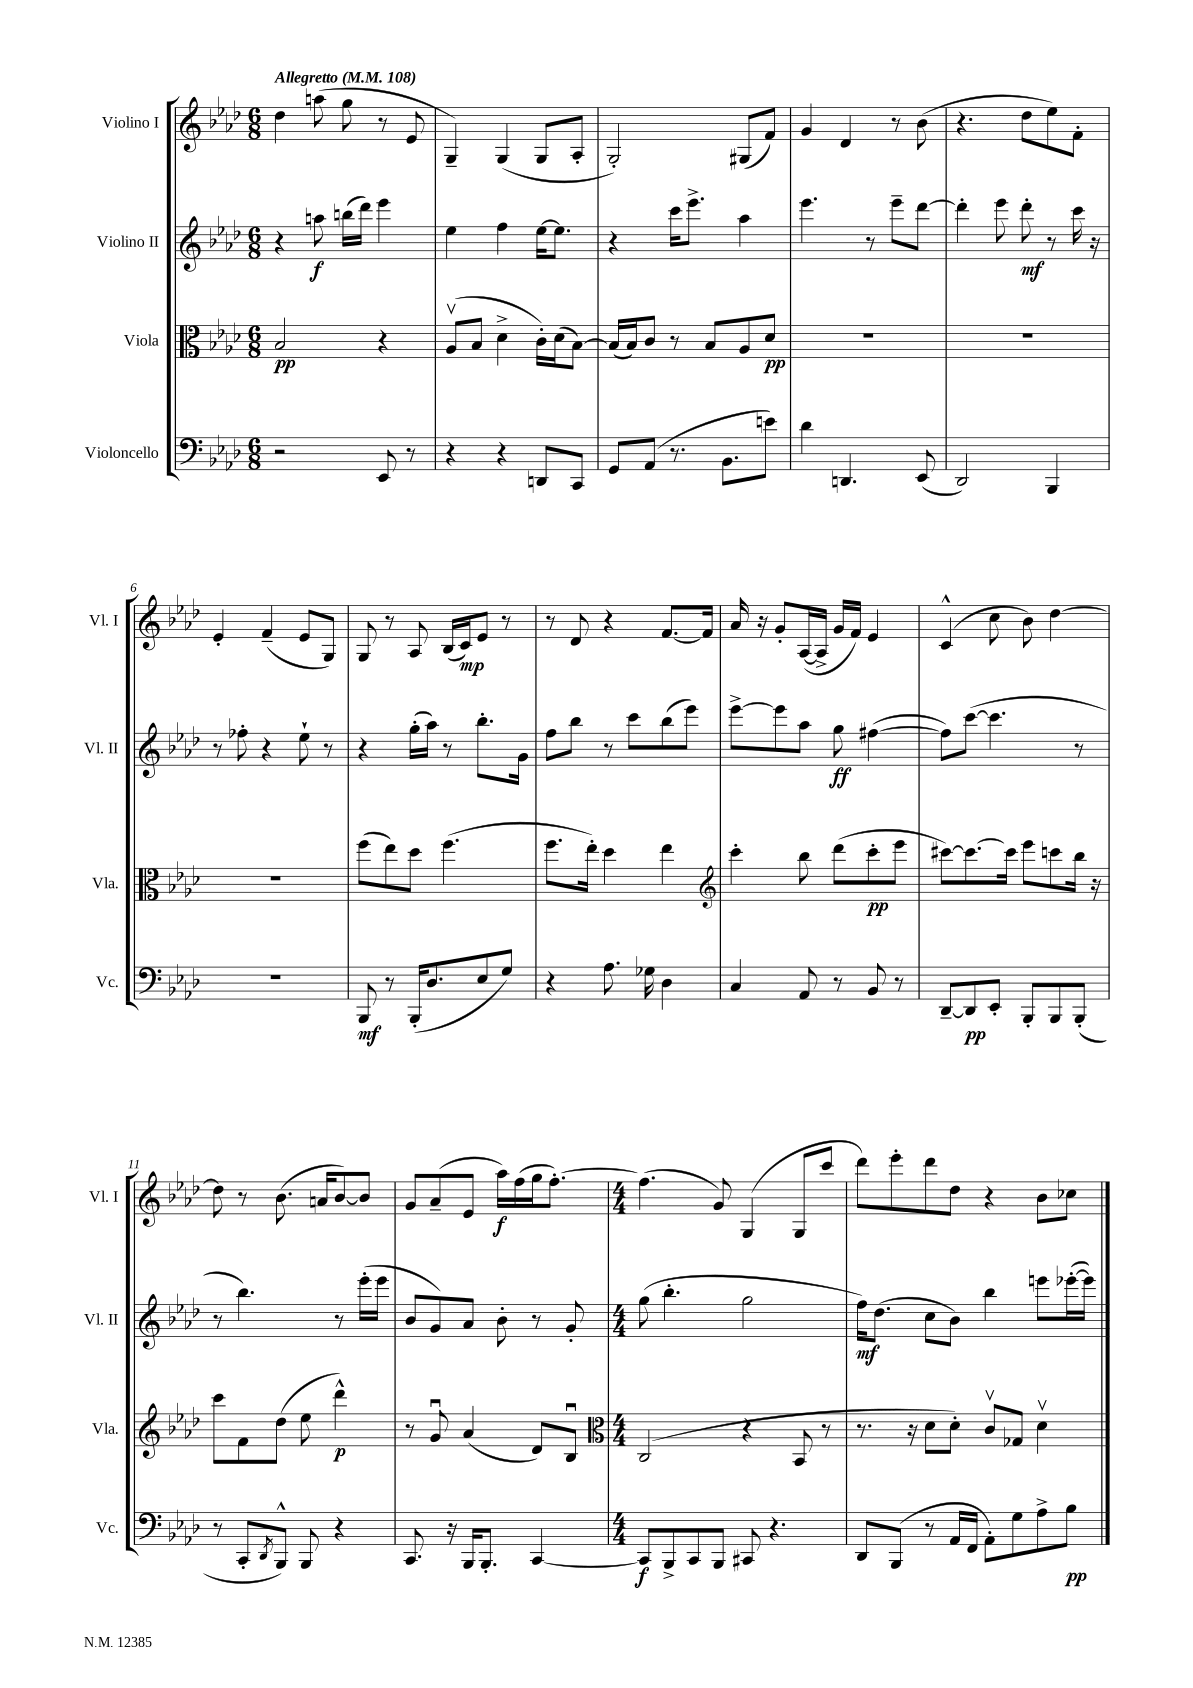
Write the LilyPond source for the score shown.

<<
\new StaffGroup <<
\new Staff = "s0" \with { instrumentName = "Violino I" shortInstrumentName = "Vl. I" } {
    \clef treble \key aes \major \numericTimeSignature \time 6/8 \tempo "Allegretto" 4 = 108
    des''4 a''8( g''8 r8 ees'8 |
    g4--) g4( g8 aes8-. |
    g2-.) gis8( f'8) |
    g'4 des'4 r8 bes'8( |
    r4. des''8 ees''8) f'8-. |
    ees'4-. f'4--( ees'8 g8) |
    g8 r8 aes8 bes16( c'16\mp) ees'8 r8 |
    r8 des'8 r4 f'8.~ f'16 |
    aes'16 r16 g'8-. aes16~( aes16-> g'16 f'16) ees'4 |
    c'4-^( c''8 bes'8) des''4~ |
    des''8 r8 bes'8.( a'16 bes'8~) bes'8 |
    g'8 aes'8--( ees'8 aes''16\f) f''16( g''16 f''8.~-.) |
    \numericTimeSignature \time 4/4 f''4.( g'8) g4( g8 c'''8 |
    des'''8) ees'''8-. des'''8 des''8 r4 bes'8 ces''8 \bar "|." |
}
\new Staff = "s1" \with { instrumentName = "Violino II" shortInstrumentName = "Vl. II" } {
    \clef treble \key aes \major \numericTimeSignature \time 6/8
    r4 a''8\f b''16( des'''16) ees'''4 |
    ees''4 f''4 ees''16~ ees''8. |
    r4 c'''16 ees'''8.-> aes''4 |
    ees'''4. r8 ees'''8-- des'''8~ |
    des'''4-. ees'''8 des'''8-.\mf r8 c'''16 r16 |
    r8 fes''8-. r4 ees''8-! r8 |
    r4 g''16-.( aes''16) r8 bes''8.-. g'16 |
    f''8 bes''8 r8 c'''8 bes''8( ees'''8) |
    ees'''8~-> ees'''8 aes''8 g''8\ff fis''4~( |
    fis''8) c'''8~( c'''4. r8 |
    r8 bes''4.) r8 ees'''16-.( ees'''16 |
    bes'8 g'8) aes'8 bes'8-. r8 g'8-. |
    \numericTimeSignature \time 4/4 g''8( bes''4.-. g''2 |
    f''16\mf) des''8.( c''8 bes'8) bes''4 e'''8 ees'''16~-.( ees'''16) \bar "|." |
}
\new Staff = "s2" \with { instrumentName = "Viola" shortInstrumentName = "Vla." } {
    \clef alto \key aes \major \numericTimeSignature \time 6/8
    bes2\pp r4 |
    aes8\upbow( bes8 des'4-> c'16-.) des'16( bes8~) |
    bes16( bes16) c'8 r8 bes8 aes8 des'8\pp |
    R2. |
    R2. |
    R2. |
    f''8( ees''8) des''8 f''4.( |
    f''8. ees''16-.) des''4 ees''4 |
    \clef treble c'''4-. bes''8 des'''8( c'''8-.\pp ees'''8 |
    cis'''8~) cis'''8.~ cis'''16 ees'''8 c'''8 bes''16 r16 |
    c'''8 f'8 des''8( ees''8 des'''4-^\p) |
    r8 g'8\downbow aes'4( des'8) bes8\downbow |
    \numericTimeSignature \time 4/4 \clef alto c2( r4 bes,8 r8 |
    r8. r16 des'8 des'8-.) c'8\upbow ges8 des'4\upbow \bar "|." |
}
\new Staff = "s3" \with { instrumentName = "Violoncello" shortInstrumentName = "Vc." } {
    \clef bass \key aes \major \numericTimeSignature \time 6/8
    r2 ees,8 r8 |
    r4 r4 d,8 c,8 |
    g,8 aes,8( r8. bes,8. e'8) |
    des'4 d,4. ees,8( |
    des,2) bes,,4 |
    R2. |
    bes,,8\mf r8 bes,,16-.( des8. ees8 g8) |
    r4 aes8. ges16 des4 |
    c4 aes,8 r8 bes,8 r8 |
    des,8~-- des,8\pp ees,8-. bes,,8-. bes,,8 bes,,8-.( |
    r8 c,8-. \acciaccatura { des,8 } bes,,8-^) bes,,8 r4 |
    c,8. r16 bes,,16 bes,,8.-. c,4~ |
    \numericTimeSignature \time 4/4 c,8\f bes,,8-> c,8 bes,,8 cis,8 r4. |
    des,8 bes,,8( r8 aes,16 f,16 aes,8-.) g8 aes8-> bes8\pp \bar "|." |
}
>>
>>
